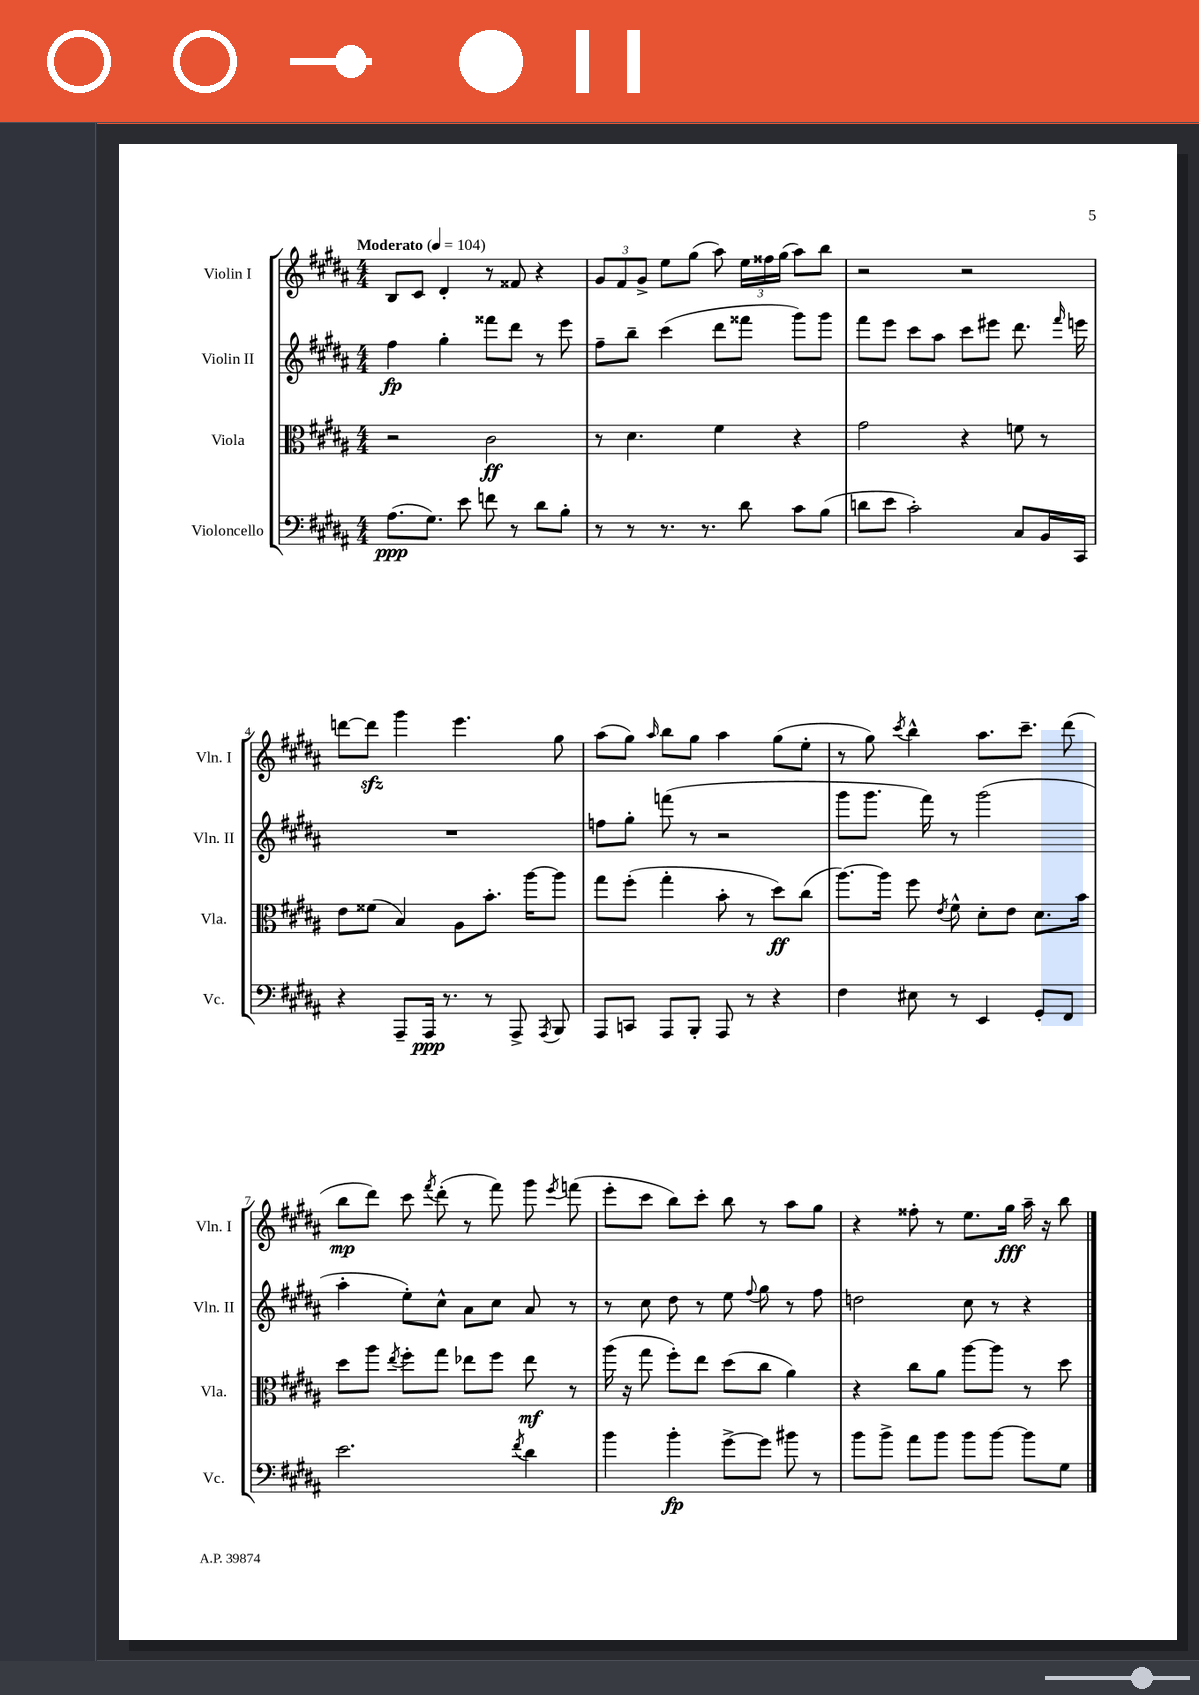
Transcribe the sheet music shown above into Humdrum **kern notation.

**kern	**kern	**kern	**kern
*staff4	*staff3	*staff2	*staff1
*clefF4	*clefC3	*clefG2	*clefG2
*k[f#c#g#d#a#]	*k[f#c#g#d#a#]	*k[f#c#g#d#a#]	*k[f#c#g#d#a#]
*M4/4	*M4/4	*M4/4	*M4/4
*MM104	*MM104	*MM104	*MM104
(8.A#	2r	4ff#	8B
.	.	.	8c#
8.G#)	.	.	.
.	.	4gg#'	4d#'
8e	.	.	.
8f	2c#	8fff##	8r
8r	.	8ddd#	8f##
8d#	.	8r	4r
8B'	.	8eee	.
=	=	=	=
8r	8r	8ff#~	12g#
.	.	.	12f#
8r	4.d#	8bb~	.
.	.	.	12g#^
8.r	.	(4ccc#	8ee
.	.	.	(8gg#
8.r	.	.	.
.	4f#	8ddd#	8aa#)
8d#	.	8fff##	24ee
.	.	.	24ff##
.	.	.	(24gg#
8c#	4r	8ggg#)	8aa#)
(8B	.	8ggg#	8bb
=	=	=	=
8d	2g#	8fff#	2r
8e	.	8eee	.
2c#')	.	8ccc#	.
.	.	8aa#	.
.	4r	8ccc#	2r
.	.	8eee#	.
8C#	8f	8.ddd#	.
16BB	8r	.	.
.	.	16qqfff#	.
16CC#	.	16eee	.
=	=	=	=
4r	8e	1r	[8ddd
.	(8f##	.	8ddd]
8AAA#~	4B)	.	4ggg#
16AAA#	.	.	.
8.r	.	.	.
.	8A#	.	4.eee
8r	8.b'	.	.
8AAA#^	.	.	.
.	[16aa#	.	.
8qAAA#	.	.	.
8BBB	8aa#]	.	8gg#
=	=	=	=
8AAA#	8gg#	8ff	(8aa#
8CC	(8ff#'	8gg#'	8gg#)
.	.	.	16qqaa#
8AAA#	4gg#'	(8fff	8bb
8BBB'	.	8r	8gg#
8AAA#	8b'	2r	4aa#
8r	8r	.	.
4r	8dd#)	.	(8gg#
.	(8cc#	.	8ee'
=	=	=	=
4F#	[8.aa#)	8ggg#	8r
.	.	8.ggg#	8gg#)
.	16aa#]	.	.
.	.	.	8qccc#
8E#	8ff#	.	4bb^^
.	.	16fff#)	.
.	8qe	.	.
8r	8f#^^	8r	.
4EE	8d#'	(2ggg#	8.aa#
.	8e	.	.
.	.	.	8.ccc#~
8GG#'	8.d#	.	.
8FF#	.	.	(8ddd#
.	16b	.	.
=	=	=	=
2.e	8dd#	4aa#'	8bb
.	8aa#	.	8ddd#)
.	8qee	.	.
.	8ff#'	8ee')	8ccc#
.	.	.	8qfff#
.	8gg#	8cc#^^	(8ddd#'
.	8ee-	8a#	8r
.	8ff#	8cc#	8fff#)
8qf#	.	.	.
4d#	8ee-	8a#	8ggg#
.	.	.	8qeee
.	8r	8r	(8fff
=	=	=	=
4b	(16aa#	8r	8eee'
.	16r	.	.
.	8gg#	8cc#	8ccc#
4b'	8ff#')	8dd#	8bb)
.	8ee	8r	8ccc#'
[8g#^	(8dd#	8ee	8bb
.	.	8qqff#	.
8g#]	8cc#	8gg#	8r
8b#	4a#)	8r	8aa#
8r	.	8ff#	8gg#
=	=	=	=
8b	4r	2dd	4r
8b^	.	.	.
8a#	8cc#	.	8ff##'
8b	8a#	.	8r
8b	[8aa#	8cc#	8.ee
[8b	8aa#]	8r	.
.	.	.	16gg#
8b]	8r	4r	16aa#~
.	.	.	16r
8G#	8dd#	.	8bb
==	==	==	==
*-	*-	*-	*-
